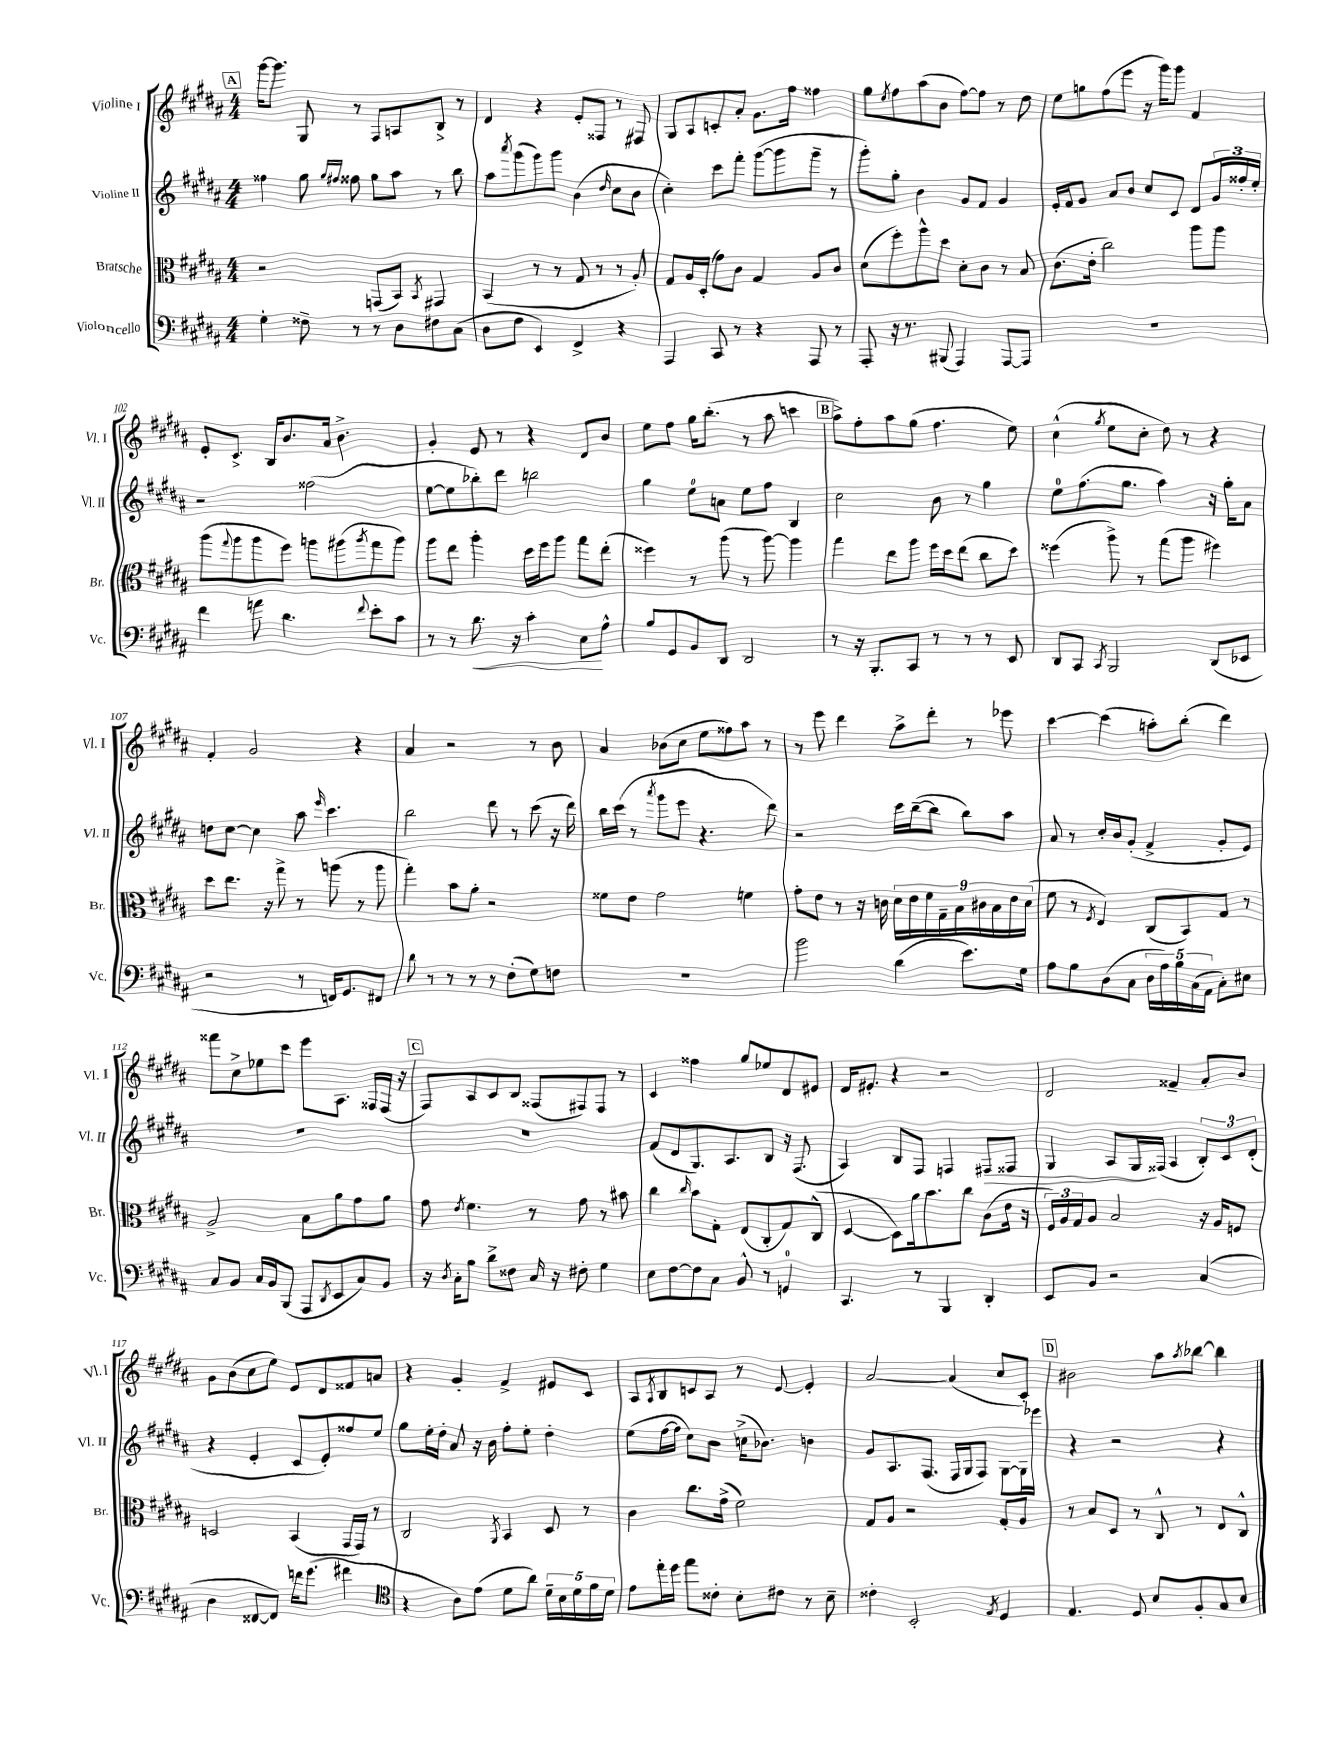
<<
\new StaffGroup <<
\new Staff = "s0" \with { instrumentName = "Violine I" shortInstrumentName = "Vl. I" } {
    \clef treble \key b \major \numericTimeSignature \time 4/4
    \mark \markup { \box "A" } gis'''16~ gis'''8. gis8 r8 fis8 a8 b8-> r8 |
    dis'4 r4 e'8-. fisis8 r8 fis8 |
    gis8 ais8 c'8-. ais'8-. gis'8. fis''16 fisis''4 |
    gis''8 \acciaccatura { e''8 } fis''8 ais''8( b'8 fis''8~) fis''8 r8 dis''8 |
    e''8 g''8 fis''8( e'''8 r16 gis'''16) gis'''8 fis'4 |
    e'8-. cis'8.-> b16 b'8. ais'16 b'4.-> |
    gis'4-. e'8 r8 r4 dis'8 b'8 |
    e''8 fis''8 gis''16 b''8.-.( r8 ais''8 c'''4 |
    \mark \markup { \box "B" } ais''8->) fis''8-. ais''8 gis''8( fis''4. e''8) |
    cis''4-^( \acciaccatura { gis''8 } e''8 cis''8-. dis''8) r8 r4 |
    fis'4-. gis'2 r4 |
    ais'4 r2 r8 b'8 |
    ais'4 bes'8( cis''8 e''8 fisis''8) ais''8 r8 |
    r8 e'''8 dis'''4 ais''8-> dis'''8-. r8 ees'''8 |
    cis'''4~ cis'''4( a''8-.) b''8-.( dis'''4) |
    fisis'''8 cis''8-> ees''8 cis'''8 e'''8 ais8. fisis16 fisis16( r16 |
    \mark \markup { \box "C" } fis8) ais8 cis'8 b8 fisis8( fis8) fis8 r8 |
    cis'4 fisis''4 gis''8 ees''8 dis'8 eis'8 |
    dis'16 eis'8.-. r4 r2 |
    dis'2 fisis'4-- ais'8-. b'8 |
    gis'8 b'8( cis''8 e''8) e'8 dis'8 fisis'8 a'8 |
    r4 gis'4-. fis'4-> eis'8 cis'8 |
    ais8 \acciaccatura { ais8 } b8 c'8 ais8 r8 e'8~ e'4-. |
    ais'2~ ais'4( cis''8 cis'8-.) |
    \mark \markup { \box "D" } bis'2 ais''8 \acciaccatura { ais''8 } bes''8~ bes''4 \bar "|." |
}
\new Staff = "s1" \with { instrumentName = "Violine II" shortInstrumentName = "Vl. II" } {
    \clef treble \key b \major \numericTimeSignature \time 4/4
    \mark \markup { \box "A" } fisis''4 gis''8 \grace { gis''16 fis''16 } fisis''8 gis''8 ais''8 r8 b''8 |
    ais''8 \acciaccatura { ais'''8 } gis'''8( gis'''8) gis'''8 b'4( \grace { dis''16 } cis''8 b'8 |
    cis''4-.) cis'''8 fis'''8-. gis'''8~( gis'''8 gis'''8-- r8 |
    gis'''8-.) gis''8-. b'4 gis'8 fis'8 gis'4 |
    e'16-. fis'16 gis'8 ais'8 b'8 cis''8 cis'8 dis'8 \tuplet 3/2 { gis'16 fisis''16-. e''16-. } |
    r2 fisis''2( |
    e''8~ e''8 bes''8-.) dis'''8 b''2 |
    gis''4 e''8-0 a'8 e''8 fis''8 b4 |
    \mark \markup { \box "B" } cis''2 b'8 r8 gis''4 |
    e''8-0 fis''8.( gis''8. ais''4) r16 gis''16-. ais'8 |
    d''8 cis''8~ cis''4 ais''8 \grace { e'''16 } cis'''4. |
    b''2 dis'''8 r8 cis'''8( r16 dis'''16) |
    b''16 cis'''16( r8 \acciaccatura { ais'''8 } gis'''8 e'''8 r4. dis'''8) |
    r2 cis'''16 b''16~--( b''8 b''8) ais''8 |
    ais'8 r8 cis''16-. b'16 gis'8-.( fis'4-> gis'8-. e'8) |
    R1 |
    \mark \markup { \box "C" } R1 |
    fis'8( dis'8 gis8.) ais8. b8 r16 fis8.( |
    ais4) b8 fis8 f4 fis8\> fisis8 |
    gis4 ais8 gis16\! fisis16( ais4 \tuplet 3/2 { b8-.) cis'8 dis'8-.( } |
    r4 e'4-. cis'8 e'8-.) fisis''8 e''8 |
    gis''8 e''16-. dis''16-. ais'8 r16 b'16 fis''8-. e''8-. dis''4-. |
    e''8( fis''16~ fis''16 cis''8) b'8 c''16->( bes'8.) b'4 |
    gis'8 ais8. fis8.( fis16 gis16 fis8) gis8~ gis16 ees'''16 |
    \mark \markup { \box "D" } r4 r2 r4 \bar "|." |
}
\new Staff = "s2" \with { instrumentName = "Bratsche" shortInstrumentName = "Br." } {
    \clef alto \key b \major \numericTimeSignature \time 4/4
    \mark \markup { \box "A" } r2 g,8( b,8) \acciaccatura { b,8 } gis,4 |
    b,4( r8 r8 gis8 r8 r8 ais8-.) |
    gis8 ais16 dis16-.( gis'8) cis'8 gis4 ais8 cis'8 |
    dis'8( fis''8-.) ais''8-^ dis''8 dis'8-. cis'8 r8 b8 |
    cis'8.( e'16-. cis''2) ais''8 ais''8 |
    ais''8( \appoggiatura { gis''8 } ais''8 ais''8 fis''8) a''8 ais''8( \acciaccatura { ais''8 } gis''8 ais''8) |
    ais''8 e''8 ais''4-. dis''16 fis''16 ais''8 gis''8 e''8-.( |
    fisis''4) r8 ais''8( r8 ais''8~) ais''4 |
    \mark \markup { \box "B" } gis''4 e''8 ais''8 fis''16 dis''16 e''8( cis''8 dis''8) |
    fisis''4( ais''8->) r8 gis''8( ais''8 fis''4) |
    dis''8 e''8. r16 gis''8-> r8 a''8( r8 a''8 |
    gis''4-.) b'8 ais'8-. r2 |
    fisis'8 e'8 gis'2 f'4 |
    gis'8-. e'8 r8 r16 c'16 \tuplet 9/8 { dis'16 e'16 fis'16 gis16-- b16 cis'16 b16 e'16 dis'16( } |
    fis'8 r8 \acciaccatura { fis8 } e4) cis8( b,8) gis8 r8 |
    ais2-> b8 ais'8 gis'8 ais'8 |
    \mark \markup { \box "C" } gis'8 \acciaccatura { e'8 } fis'4. r8 gis'8 r8 bis'8 |
    cis''4 \grace { cis''16 } b'8 gis8-. e8( cis8-. gis8) cis8-^( |
    dis4~ dis8) ais'16 b'8. cis''8 cis'8( e'16 r16 |
    \tuplet 3/2 { fis16) ais16 gis16 } ais8 b2 r16 ais16 f8 |
    d2 b,4( gis,16 gis,16) r8 |
    cis2 \acciaccatura { ais,8 } b,4 dis8 r8 |
    cis'4 cis''8. gis'16->( fis'2) |
    gis8 ais8 r2 gis8-. ais8 |
    \mark \markup { \box "D" } r8 b8 dis8 r8 cis8-^ r8 e8 cis8-^ \bar "|." |
}
\new Staff = "s3" \with { instrumentName = "Violoncello" shortInstrumentName = "Vc." } {
    \clef bass \key b \major \numericTimeSignature \time 4/4
    \mark \markup { \box "A" } gis4-. fisis8-- r8 r8 dis8 fis8 cis8( |
    dis8 fis8 e,4) fis,4-> r4 |
    ais,,4 cis,8 r8 r4 ais,,8 r8 |
    ais,,8-. r16 r8. bis,,8( ais,,4) ais,,8~ ais,,8 |
    R1 |
    fis'4 a'8 dis'4. \appoggiatura { fis'8 } e'8-. cis'8 |
    r8 r8 dis'8.\< r16 cis'4-. e8\! ais8-^ |
    b8 gis,8 b,8 dis,8 dis,2 |
    \mark \markup { \box "B" } r8 r16 b,,8.-. cis,8 r8 r8 r8 e,8 |
    dis,8 cis,8 \acciaccatura { cis,8 } b,,2 dis,8( ees,8 |
    r2 r8 f,16) gis,8. fis,8 |
    dis'8 r8 r8 r8 r8 fis8-.( gis8) f8 |
    R1 |
    b'2 dis'4( e'8.) gis16 |
    ais8 b8 dis8( cis8 \tuplet 5/4 { dis16 ais16) b16 cis16( ais,16 } cis8-.) eis8 |
    cis8 b,8 cis16 b,16 b,,8( ais,,8 \acciaccatura { dis,8 } e,8 cis8) b,8 |
    \mark \markup { \box "C" } r16 \acciaccatura { dis8 } cis16-. b8 dis'8-> fisis8 cis16 r16 fis8-. gis4 |
    e8 fis8~ fis8 cis8 b,8-^ r8 g,4-0 |
    cis,4. r8 b,,4 dis,4-. |
    e,8 b,8 r2 cis4( |
    dis4 fisis,8~ fisis,8) f'16 gis'8.( fis'4 |
    \clef tenor r4 ais8) e'8( dis'8 ais'8) \tuplet 5/4 { dis'16-- b16 dis'16 fis'16 dis'16 } |
    e'8 e''16-. dis''16 e''8 cisis'8-. b8-. cis'8 r8 b8-- |
    cisis'4-. b,2-. \acciaccatura { e8 } dis4 |
    \mark \markup { \box "D" } e4. dis8 b8 fis8-. gis8 b8 \bar "|." |
}
>>
>>
\layout { \context { \Score currentBarNumber = #97 } }
